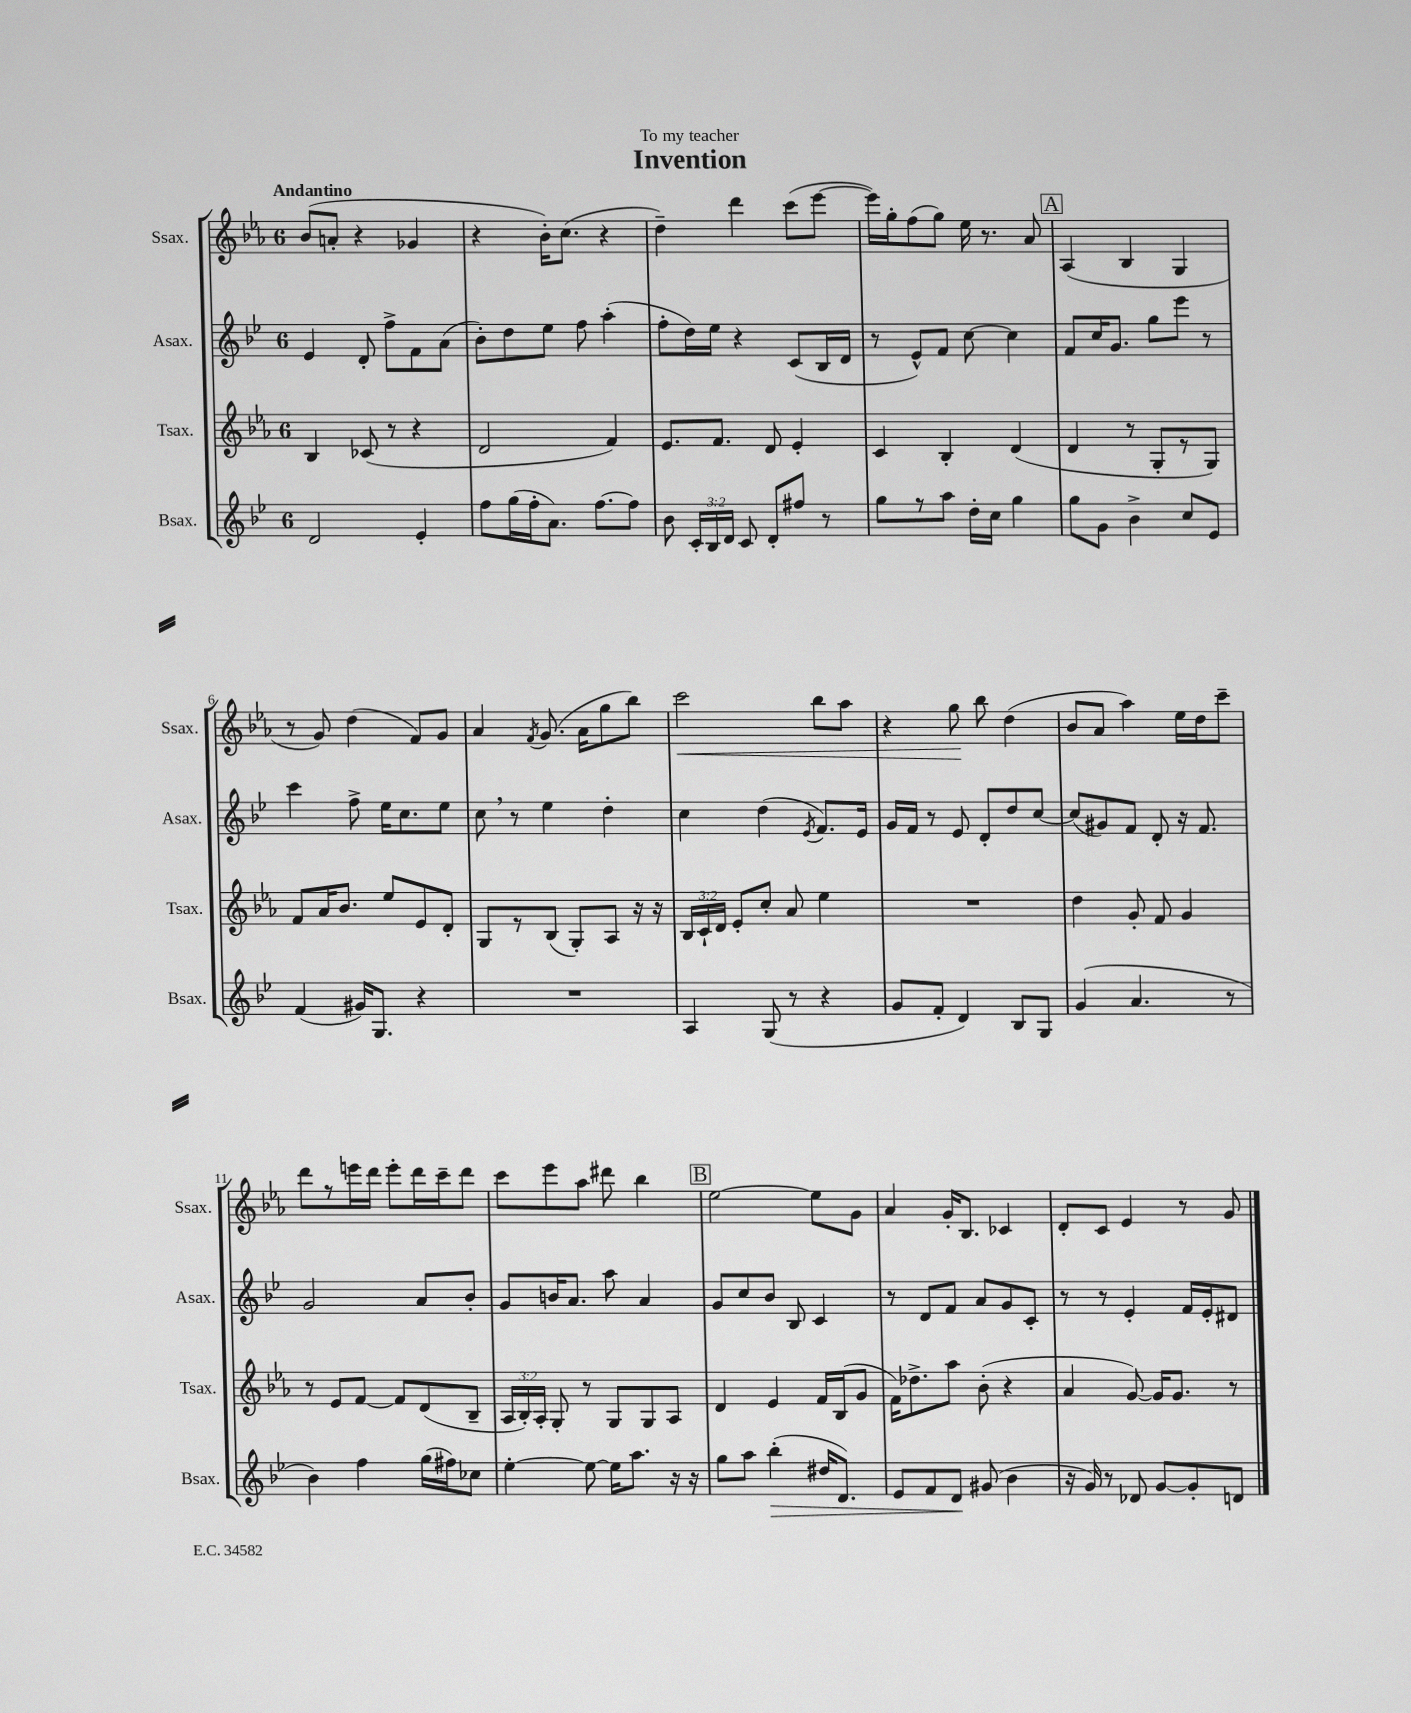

**kern	**dynam	**kern	**kern	**kern	**dynam
*part4	*part4	*part3	*part2	*part1	*part1
*staff4	*staff4	*staff3	*staff2	*staff1	*staff1
*I"Bsax.	*	*I"Tsax.	*I"Asax.	*I"Ssax.	*
*I'Bsax.	*	*I'Tsax.	*I'Asax.	*I'Ssax.	*
*clefG2	*	*clefG2	*clefG2	*clefG2	*
*k[b-e-]	*	*k[b-e-a-]	*k[b-e-]	*k[b-e-a-]	*
*M6/8	*	*M6/8	*M6/8	*M6/8	*
=1	=1	=1	=1	=1	=1
!	!	!	!	!LO:TX:a:B:t=Andantino	!
2d/	.	4B-/	4e-/	(8b-/L	.
.	.	.	.	8an'/J	.
.	.	(8c-X/	8d'/	4r	.
.	.	8r	8ff^\L	.	.
4e-'/	.	4r	8f\	4g-X/	.
.	.	.	(8a\J	.	.
=2	=2	=2	=2	=2	=2
8ff\L	.	2d/	8b-'\L)	4r	.
(16gg\L	.	.	8dd\	.	.
16ff'\J	.	.	.	.	.
8.a\J)	.	.	8ee-\J	16b-'\KL)	.
.	.	.	.	(8.cc\J	.
.	.	.	8ff\	.	.
[8.ff\L	.	.	.	.	.
.	.	4f/)	(4aa'\	4r	.
8ff\J]	.	.	.	.	.
=3	=3	=3	=3	=3	=3
8b-\	.	8.e-/L	8ff'\L	4dd~\)	.
24c'/LL	.	.	16dd\L)	.	.
24B-/	.	.	.	.	.
.	.	8.f/J	16ee-\JJ	.	.
24d/JJ	.	.	.	.	.
8c/	.	.	4r	4ddd\	.
8d'/L	.	8d/	.	.	.
8ff#X/J	.	4e-'/	(8c/L	(8ccc\L	.
8r	.	.	16B-/L	[8eee-\J	.
.	.	.	16d/JJ	.	.
=4	=4	=4	=4	=4	=4
8gg\L	.	4c/	8r	16eee-\LL])	.
.	.	.	.	16gg'\J	.
8r	.	.	8e-^^/L)	(8ff\	.
8aa\J	.	4B-'/	8f/J	8gg\J)	.
16dd'\LL	.	.	[8cc\	16ee-\	.
16cc\JJ	.	.	.	8.r	.
4gg\	.	(4d/	4cc\]	.	.
.	.	.	.	8a-/	.
!!LO:REH:place=s1:t=A
=5	=5	=5	=5	=5	=5
8gg\L	.	4d/	8f/L	(4A-/	.
8g\J	.	.	16cc/K	.	.
.	.	.	8.g/J	.	.
4b-^\	.	8r	.	4B-/	.
.	.	8G'/L	8gg\L	.	.
8cc/L	.	8r	8eee-\J	4G/	.
8e-/J	.	8G/J)	8r	.	.
!!LO:LB:g=z
=6	=6	=6	=6	=6	=6
(4f/	.	8f/L	4ccc\	8r	.
.	.	16a-/K	.	8g/)	.
.	.	8.b-/J	.	.	.
16g#X/KL)	.	.	8ff^\	(4dd\	.
8.G/J	.	.	.	.	.
.	.	8ee-/L	16ee-\KL	.	.
.	.	.	8.cc\	.	.
4r	.	8e-/	.	8f/L)	.
.	.	8d'/J	8ee-\J	8g/J	.
=7	=7	=7	=7	=7	=7
2.r	.	8G/L	8cc,\	4a-/	.
.	.	8r	8r	.	.
.	.	.	.	8qf/	.
.	.	(8B-/J	4ee-\	(8.g/	.
.	.	8G'/L)	.	.	.
.	.	.	.	16a-\KL	.
.	.	8A-/J	4dd'\	8gg\	.
.	.	16r	.	8bb-\J)	.
.	.	16r	.	.	.
=8	=8	=8	=8	=8	=8
!	!	!	!	!	!LO:HP:b
4A/	.	24B-/LL	4cc\	2ccc\	<
.	.	24c`/	.	.	.
.	.	24d/JJ	.	.	.
.	.	8e-'/L	.	.	.
(8G/	.	8cc'/J	(4dd\	.	.
8r	.	8a-/	.	.	.
.	.	.	8qe-/	.	.
4r	.	4ee-\	8.f/L)	8bb-\L	.
.	.	.	.	8aa-\J	.
.	.	.	16e-/Jk	.	.
=9	=9	=9	=9	=9	=9
8g/L	.	2.r	16g/LL	4r	.
.	.	.	16f/JJ	.	.
8f'/J	.	.	8r	.	.
4d/)	.	.	8e-/	8gg\	.
.	.	.	8d'/L	8bb-\	[
8B-/L	.	.	8dd/	(4dd\	.
8G/J	.	.	[8cc/J	.	.
=10	=10	=10	=10	=10	=10
(4g/	.	4dd\	(8cc/L]	8b-/L	.
.	.	.	8g#X/)	8a-/J	.
4.a/	.	8g'/	8f/J	4aa-\)	.
.	.	8f/	8d'/	.	.
.	.	4g/	16r	16ee-\LL	.
.	.	.	8.f/	16dd\J	.
8r	.	.	.	8ccc~\J	.
!!LO:LB:g=z
=11	=11	=11	=11	=11	=11
4b-\)	.	8r	2g/	8ddd\L	.
.	.	8e-/L	.	8r	.
4ff\	.	[8f/J	.	16eeen\L	.
.	.	.	.	16ddd\JJ	.
.	.	8f/L]	.	8eee'\L	.
(16gg\LL	.	(8d/	8a/L	16ddd\L	.
16ff#X\J)	.	.	.	16ccc~\J	.
8cc-X\J	.	8B-~/J	8b-'/J	8ddd\J	.
=12	=12	=12	=12	=12	=12
[4ee-'\	.	24A-/LL	8g/L	8ccc\L	.
.	.	24B-'/)	.	.	.
.	.	24A-'/JJ	.	.	.
.	.	8G'/	16bn/K	8eee-\	.
.	.	.	8.a/J	.	.
8ee-\_	.	8r	.	8aa-\J	.
16ee-\KL]	.	8G/L	8aa\	8ddd#X\	.
8.aa\J	.	.	.	.	.
.	.	8G/	4a/	4bb-\	.
16r	.	8A-/J	.	.	.
16r	.	.	.	.	.
!!LO:REH:place=s1:t=B
=13	=13	=13	=13	=13	=13
8gg\L	.	4d/	8g/L	[2ee-\	.
8aa\J	.	.	8cc/	.	.
!	!LO:HP:b	!	!	!	!
(4bb-'\	>	4e-/	8b-/J	.	.
.	.	.	8B-/	.	.
16dd#X/KL	.	16f/LL	4c/	8ee-\L]	.
8.d/J)	.	(16B-/J	.	.	.
.	.	8g/J	.	8g\J	.
=14	=14	=14	=14	=14	=14
8e-/L	.	16f\KL)	8r	4a-/	.
.	.	8.dd-X^\	.	.	.
8f/	.	.	8d/L	.	.
8d/J	.	8aa-\J	8f/J	16g'/KL	.
.	.	.	.	8.B-/J	.
(8g#X/	]	(8b-'\	8a/L	.	.
4b-\	.	4r	8g/	4c-X/	.
.	.	.	8c'/J	.	.
=15	=15	=15	=15	=15	=15
16r	.	4a-/	8r	8d'/L	.
16g/)	.	.	.	.	.
8r	.	.	8r	8c/J	.
8d-X/	.	[8g/)	4e-'/	4e-/	.
[8g/L	.	16g/KL]	.	.	.
.	.	8.g/J	.	.	.
8g'/]	.	.	16f/LL	8r	.
.	.	.	16e-'/J	.	.
8dn/J	.	8r	8d#X/J	8g/	.
==	==	==	==	==	==
*-	*-	*-	*-	*-	*-
